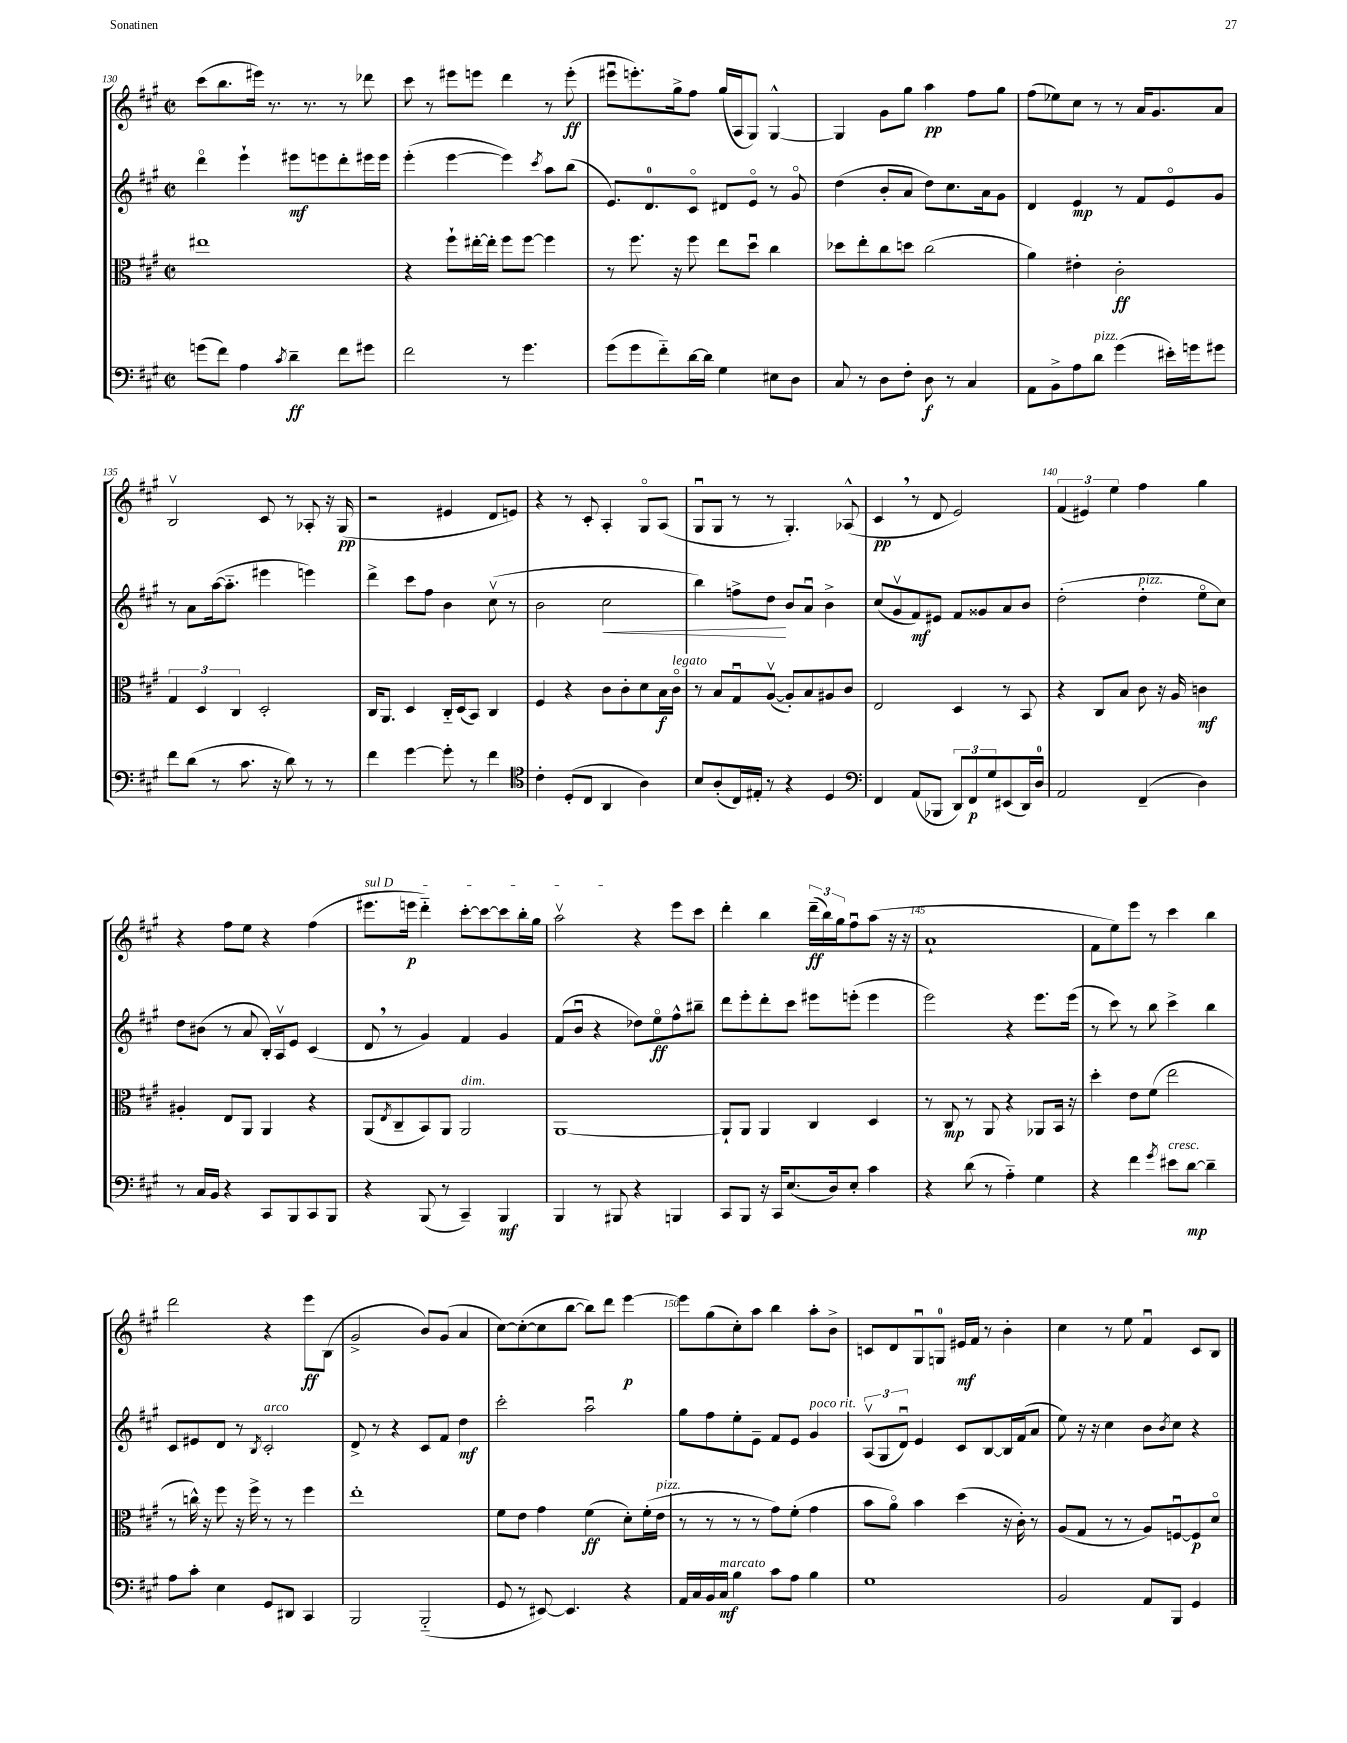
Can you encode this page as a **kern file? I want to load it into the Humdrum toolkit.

**kern	**kern	**kern	**kern
*staff4	*staff3	*staff2	*staff1
*clefF4	*clefC3	*clefG2	*clefG2
*k[f#c#g#]	*k[f#c#g#]	*k[f#c#g#]	*k[f#c#g#]
*M2/2	*M2/2	*M2/2	*M2/2
*met(c|)	*met(c|)	*met(c|)	*met(c|)
(8g	1ee#	4dddo	(8ccc#
8f#)	.	.	8.bb
4A	.	4eee`	.
.	.	.	16eee#)
.	.	.	8.r
8qc#	.	.	.
4d~	.	8eee#	.
.	.	.	8.r
.	.	8eee	.
8f#	.	8ddd'	8r
8g#	.	16eee#	8ddd-
.	.	16eee#	.
=	=	=	=
2f#	4r	(4eee'	8ccc#
.	.	.	8r
.	8ff#`	[4eee	8eee#
.	[16ee#'	.	8eee
.	16ee#']	.	.
8r	8ff#	4eee])	4ddd
4.g#	[8ff#	.	.
.	.	8qccc#	.
.	4ff#]	8aa	8r
.	.	(8bb	(8eee'
=	=	=	=
(8g#	8r	8.e)	8eee#u
8g#	8.ff#	.	8.eee')
.	.	8.d	.
8f#'~)	.	.	.
.	16r	.	16gg#^
[16d	8ff#	8c#o	8ff#
16d]	.	.	.
4G#	8ee	8d#	(16gg#
.	.	.	16A
.	8ddu	8eo	8G#)
8E#	4cc#	8r	[4G#^^
8D	.	8g#o	.
=	=	=	=
8C#	8dd-	(4dd	4G#]
8r	8ee'	.	.
8D	8cc#	8b'	8g#
8F#'	8dd	8a	8gg#
8D	(2cc#	8dd)	4aa
8r	.	8.cc#	.
4C#	.	.	8ff#
.	.	16a	.
.	.	8g#	8gg#
=	=	=	=
8AA	4a)	4d	(8ff#
8BB^	.	.	8ee-)
8A	4e#'	4e	8cc#
8d	.	.	8r
(4g#	2c#'	8r	8r
.	.	8f#	16a
.	.	.	8.g#
16e#')	.	8eo	.
16g	.	.	.
8g#	.	8g#	8a
=	=	=	=
8f#	6G#	8r	2Bv
(8d	.	8a	.
.	6D	.	.
8r	.	([16aa	.
.	.	8.aa'~]	.
.	6C#	.	.
8.c#	.	.	.
.	2D'	4eee#	8c#
16r	.	.	.
8d)	.	.	8r
8r	.	4eee)	8A-'
8r	.	.	16r
.	.	.	(16G#
=	=	=	=
4f#	16C#	4ddd^	2r
.	8.AA	.	.
[4g#	4D	8ccc#	.
.	.	8ff#	.
8g#']	16C#'~	4b	4e#
.	(16D	.	.
8r	8BB)	.	.
4f#	4C#	(8cc#v	8d
.	.	8r	8e)
=	=	=	=
*clefC4	*	*	*
4c#'	4F#	2b	4r
(8D'	4r	.	8r
8C#	.	.	8c#'
4AA	8c#	2cc#	4A'
.	8c#'	.	.
4A)	8d	.	8G#o
.	16B	.	(8A
.	16c#o	.	.
=	=	=	=
8B	8r	4bb)	8G#u
(8A'	8B	.	8G#
16C#)	8G#u	8ff^	8r
16E#'	.	.	.
8r	([8Av	8dd	8r
4r	8A'])	8b	4.G#')
.	8B	8au	.
4D	8A#	4b^	.
.	8c#	.	(8A-^^
=	=	=	=
*clefF4	*	*	*
4FF#	2E	(8cc#	4c#
.	.	8g#v	.
(8AA	.	8f#)	8r
8BBB-	.	8e#	8d
12DD)	4D	8f#	2e)
12FF#	.	.	.
.	.	8g##	.
12G#	.	.	.
(8EE#	8r	8a	.
16DD)	8BB	8b	.
16D	.	.	.
=	=	=	=
2AA	4r	(2dd'	(6f#
.	.	.	6e#)
.	8C#	.	.
.	.	.	6ee
.	8B	.	.
(4FF#~	8c#	4dd'	4ff#
.	16r	.	.
.	16A	.	.
4D)	4c	8eeo	4gg#
.	.	8cc#)	.
=	=	=	=
8r	4A#'	8dd	4r
16C#	.	(8b#	.
16BB	.	.	.
4r	8E	8r	8ff#
.	8AA	8a	8ee
8CC#	4AA	16B')	4r
.	.	16Av	.
8BBB	.	8e	.
8CC#	4r	(4c#	(4ff#
8BBB	.	.	.
=	=	=	=
4r	(8AA	8d	8.eee#
.	8qE	.	.
.	8C#~	8r	.
.	.	.	16eee
(8BBB	8BB)	4g#)	4ddd'~)
8r	8AA	.	.
4CC#~)	2AA	4f#	[8ccc#'
.	.	.	8ccc#_
4BBB	.	4g#	8ccc#]
.	.	.	16bb'
.	.	.	16gg#
=	=	=	=
4BBB	[1AA	(8f#	2aav
.	.	8bu	.
8r	.	4r	.
8BBB#	.	.	.
4r	.	8dd-)	4r
.	.	8eeo	.
4BBB	.	8ff#^^	8eee
.	.	8bb#~	8ccc#
=	=	=	=
8CC#	8AA`]	8ddd	4ddd'
8BBB	8AA	8eee'	.
16r	4AA	8ddd'	4bb
16CC#	.	.	.
(8.E	.	8ccc#	.
.	4C#	8eee#	(24ddd~
.	.	.	24bb)
16D)	.	.	.
.	.	.	24gg#
8E'	.	(8eee'	8ff#u
4c#	4D	4eee	(8aa
.	.	.	16r
.	.	.	16r
=	=	=	=
4r	8r	2eee)	1a`
.	8C#	.	.
(8d	8r	.	.
8r	8AA	.	.
4A'~)	4r	4r	.
4G#	8AA-	8.eee	.
.	16BB	.	.
.	16r	(16eee	.
=	=	=	=
4r	4dd'	8r	8f#
.	.	8ccc#)	8ee)
4f#	8e	8r	8eee
.	(8f#	8bb	8r
8qg#	.	.	.
8e#	2ee	4ccc#^	4ccc#
[8d	.	.	.
4d~]	.	4bb	4bb
=	=	=	=
8A	8r	8c#	2ddd
8c#'	16cc^^)	8e#	.
.	16r	.	.
4E	8ff#	8d	.
.	16r	8r	.
.	16ff#^	.	.
.	.	8qB	.
8GG#	8r	2c#'	4r
8DD#	8r	.	.
4CC#	4ff#	.	8eee
.	.	.	(8B
=	=	=	=
2BBB	1ee'	8d^	2g#^
.	.	8r	.
.	.	4r	.
(2BBB'~	.	8c#	8b)
.	.	8f#	(8g#
.	.	4dd	4a
=	=	=	=
8GG#	8f#	2ccc#'	[8cc#)
8r	8e	.	(8cc#'_
[8EE#)	4g#	.	8cc#]
4.EE#]	.	.	[8bb
.	(4f#	2aau	8bb])
.	.	.	8ddd
4r	8d')	.	[4eee
.	(16f#'	.	.
.	16e	.	.
=	=	=	=
16AA	8r	8gg#	8eee]
16C#	.	.	.
16BB	8r	8ff#	(8gg#
16C#	.	.	.
4B	8r	8ee'	8cc#')
.	8r	8e~	8aa
8c#	8g#)	8f#	4bb
8A	(8f#'	8e	.
4B	4g#	4g#	8aa'
.	.	.	8b^
=	=	=	=
1G#	8b	(12Av	8c
.	.	12G#	.
.	8ao)	.	8d
.	.	12du)	.
.	4b	4e	8G#u
.	.	.	8G
.	(4dd	8c#	16e#
.	.	.	16f#
.	.	[8B	8r
.	16r	16B]	4b'
.	16c#')	(16f#	.
.	8r	8a	.
=	=	=	=
2BB	(8A	8ee)	4cc#
.	8G#	16r	.
.	.	16r	.
.	8r	4cc#	8r
.	8r	.	8ee
8AA	8A)	8b	4f#u
.	.	8qb	.
8BBB	[8Fu	8cc#	.
4GG#	8F]	4r	8c#
.	8do	.	8B
==	==	==	==
*-	*-	*-	*-
